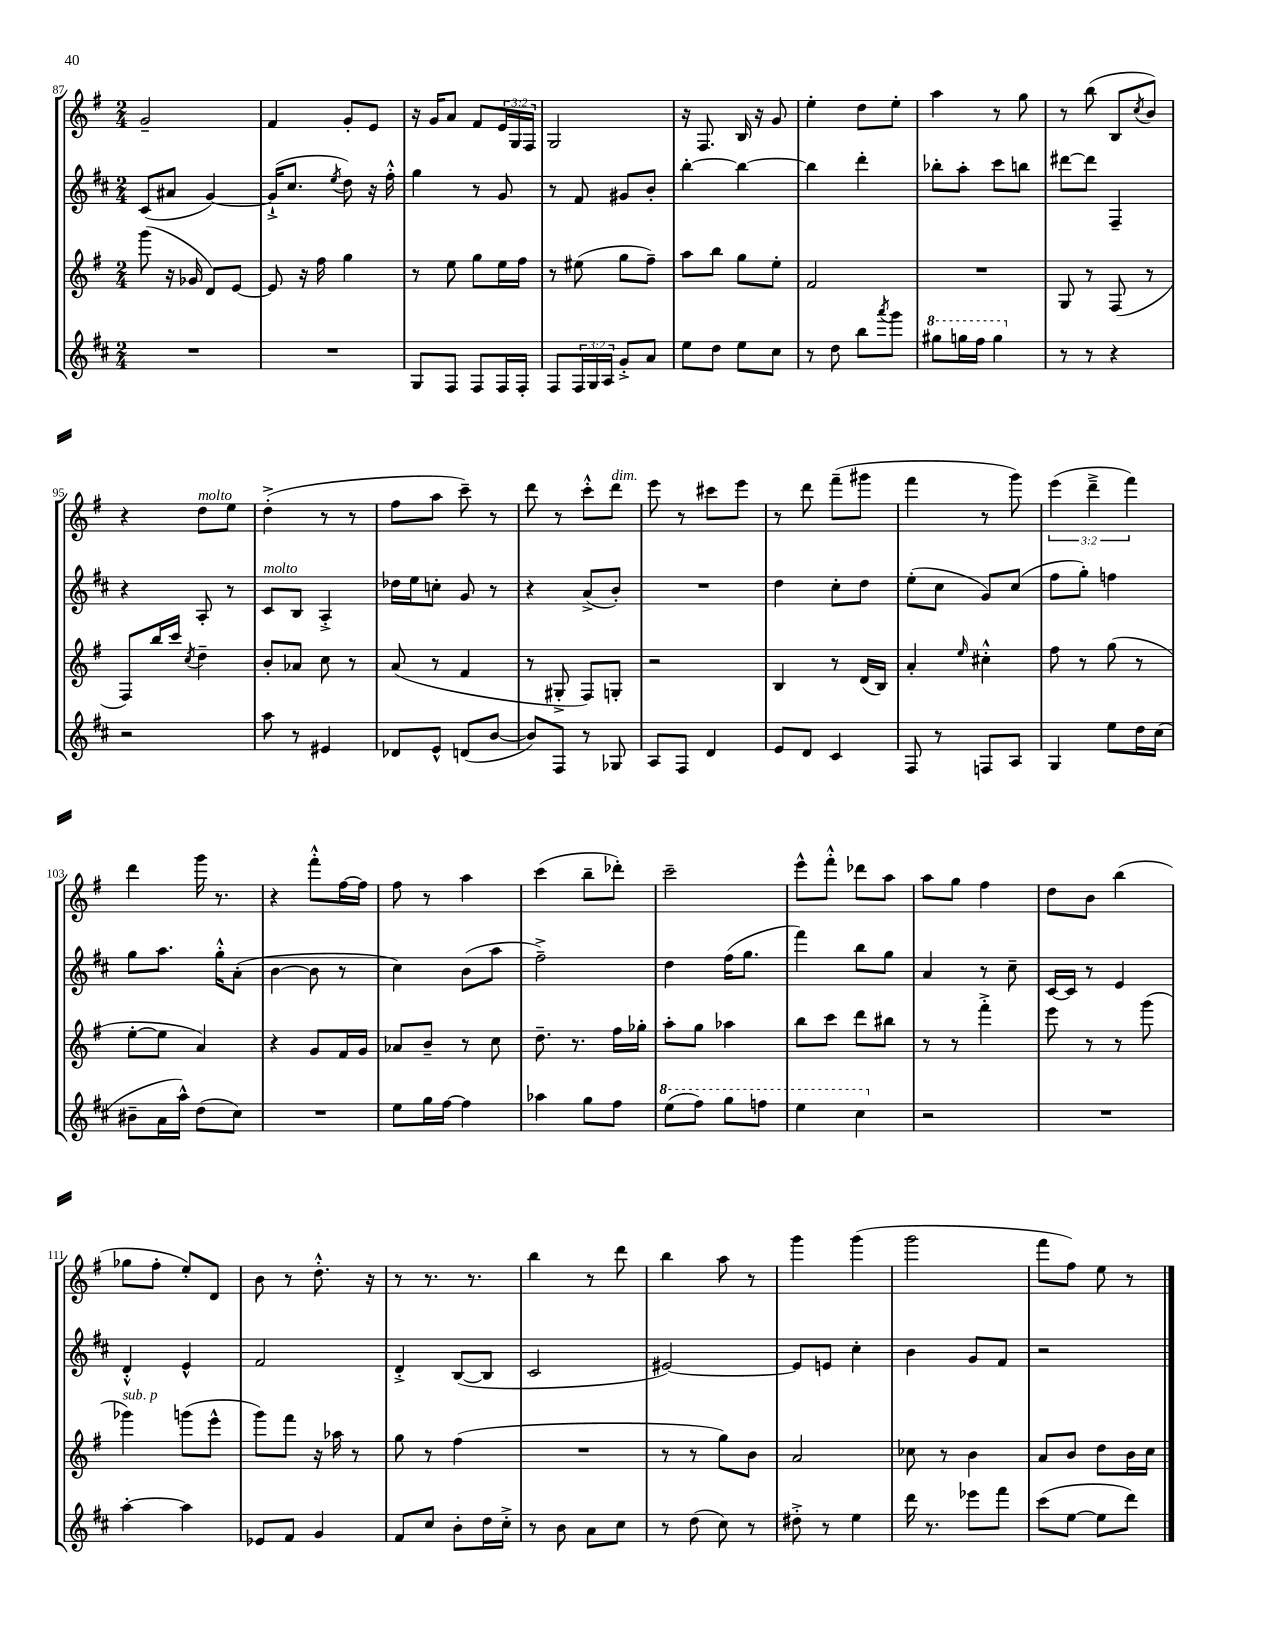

**kern	**kern	**kern	**kern
*staff4	*staff3	*staff2	*staff1
*clefG2	*clefG2	*clefG2	*clefG2
*k[f#c#]	*k[f#]	*k[f#c#]	*k[f#]
*M2/4	*M2/4	*M2/4	*M2/4
2r	(8ggg	(8c#	2g~
.	16r	8a#	.
.	16g-	.	.
.	8d)	[4g)	.
.	[8e	.	.
=	=	=	=
2r	8e]	(16g`^]	4f#
.	.	8.cc#	.
.	16r	.	.
.	16ff#	.	.
.	.	8qee	.
.	4gg	8dd)	8g'
.	.	16r	8e
.	.	16ff#'^^	.
=	=	=	=
8G	8r	4gg	16r
.	.	.	16g
8F#	8ee	.	8a
8F#	8gg	8r	8f#
16F#	16ee	8g	24e
.	.	.	24G
16F#'	16ff#	.	.
.	.	.	24F#
=	=	=	=
8F#	8r	8r	2G
24F#	(8ee#	8f#	.
24G	.	.	.
24A	.	.	.
8g'^	8gg	8g#	.
8a	8ff#~)	8b'	.
=	=	=	=
8ee	8aa	[4bb'	16r
.	.	.	8.F#
8dd	8bb	.	.
8ee	8gg	4bb_	16B
.	.	.	16r
8cc#	8ee'	.	8g
=	=	=	=
8r	2f#	4bb]	4ee'
8dd	.	.	.
8bb	.	4ddd'	8dd
8qaaa	.	.	.
8ggg	.	.	8ee'
=	=	=	=
8ggg#	2r	8bb-'	4aa
16ggg	.	8aa'	.
16fff#	.	.	.
4ggg	.	8ccc#	8r
.	.	8bb	8gg
=	=	=	=
8r	8G	[8ddd#	8r
8r	8r	8ddd#]	(8bb
4r	(8F#	4F#~	8B
.	.	.	8qcc
.	8r	.	8b)
=	=	=	=
2r	8F#)	4r	4r
.	16bb	.	.
.	16ccc	.	.
.	8qcc	.	.
.	4dd~	8A'	8dd
.	.	8r	8ee
=	=	=	=
8aa	8b'	8c#	(4dd'^
8r	8a-	8B	.
4e#	8cc	4A'^	8r
.	8r	.	8r
=	=	=	=
8d-	(8a	16dd-	8ff#
.	.	16ee	.
8e^^	8r	8cc'	8aa
(8d	4f#	8g	8ccc~)
[8b	.	8r	8r
=	=	=	=
8b])	8r	4r	8ddd
8F#	8G#'^	.	8r
8r	8F#)	(8a^	8ccc'^^
8G-	8G'	8b')	8ddd
=	=	=	=
8A	2r	2r	8eee
8F#	.	.	8r
4d	.	.	8ccc#
.	.	.	8eee
=	=	=	=
8e	4B	4dd	8r
8d	.	.	8ddd
4c#	8r	8cc#'	(8fff#~
.	(16d	8dd	8ggg#
.	16B)	.	.
=	=	=	=
8F#	4a'	(8ee'	4fff#
8r	.	8cc#	.
.	16qqee	.	.
8F	4cc#'^^	8g)	8r
8A	.	(8cc#	8ggg)
=	=	=	=
4G	8ff#	8ff#	(6eee
.	8r	8gg')	.
.	.	.	6ddd~^
8ee	(8gg	4ff	.
.	.	.	6fff#)
16dd	8r	.	.
(16cc#	.	.	.
=	=	=	=
8b#~	[8ee'	8gg	4ddd
16a	8ee]	8.aa	.
16aa^^)	.	.	.
(8dd	4a)	.	16ggg
.	.	16gg'^^	8.r
8cc#)	.	(8a'	.
=	=	=	=
2r	4r	[4b	4r
.	8g	8b]	8fff#'^^
.	16f#	8r	[16ff#
.	16g	.	16ff#]
=	=	=	=
8ee	8a-	4cc#)	8ff#
16gg	8b~	.	8r
[16ff#	.	.	.
4ff#]	8r	(8b	4aa
.	8cc	8aa	.
=	=	=	=
4aa-	8.dd~	2ff#~^)	(4ccc
.	8.r	.	.
8gg	.	.	8bb~
8ff#	16ff#	.	8ddd-')
.	16gg-'	.	.
=	=	=	=
(8eee	8aa'	4dd	2ccc~
8fff#)	8gg	.	.
8ggg	4aa-	(16ff#	.
.	.	8.gg	.
8fff	.	.	.
=	=	=	=
4eee	8bb	4fff#)	8eee^^
.	8ccc	.	8fff#'^^
4ccc#	8ddd	8bb	8ddd-
.	8bb#	8gg	8aa
=	=	=	=
2r	8r	4a	8aa
.	8r	.	8gg
.	4fff#'^	8r	4ff#
.	.	8cc#~	.
=	=	=	=
2r	8eee	[16c#	8dd
.	.	16c#]	.
.	8r	8r	8b
.	8r	4e	(4bb
.	(8ggg	.	.
=	=	=	=
[4aa'	4ggg-)	4d'^^	8gg-
.	.	.	8ff#'
4aa]	(8ggg	4e^^	8ee')
.	8eee^^	.	8d
=	=	=	=
8e-	8ggg)	2f#	8b
8f#	8fff#	.	8r
4g	16r	.	8.dd'^^
.	16aa-	.	.
.	8r	.	.
.	.	.	16r
=	=	=	=
8f#	8gg	4d'^	8r
8cc#	8r	.	8.r
8b'	(4ff#	([8B	.
.	.	.	8.r
16dd	.	8B]	.
16cc#'^	.	.	.
=	=	=	=
8r	2r	2c#	4bb
8b	.	.	.
8a	.	.	8r
8cc#	.	.	8ddd
=	=	=	=
8r	8r	[2e#)	4bb
(8dd	8r	.	.
8cc#)	8gg)	.	8aa
8r	8b	.	8r
=	=	=	=
8dd#'^	2a	8e#]	4ggg
8r	.	8e	.
4ee	.	4cc#'	(4ggg
=	=	=	=
16ddd	8cc-	4b	2ggg
8.r	.	.	.
.	8r	.	.
8eee-	4b	8g	.
8fff#	.	8f#	.
=	=	=	=
(8ccc#	8a	2r	8fff#
[8ee	8b	.	8ff#)
8ee]	8dd	.	8ee
8ddd)	16b	.	8r
.	16cc	.	.
==	==	==	==
*-	*-	*-	*-
